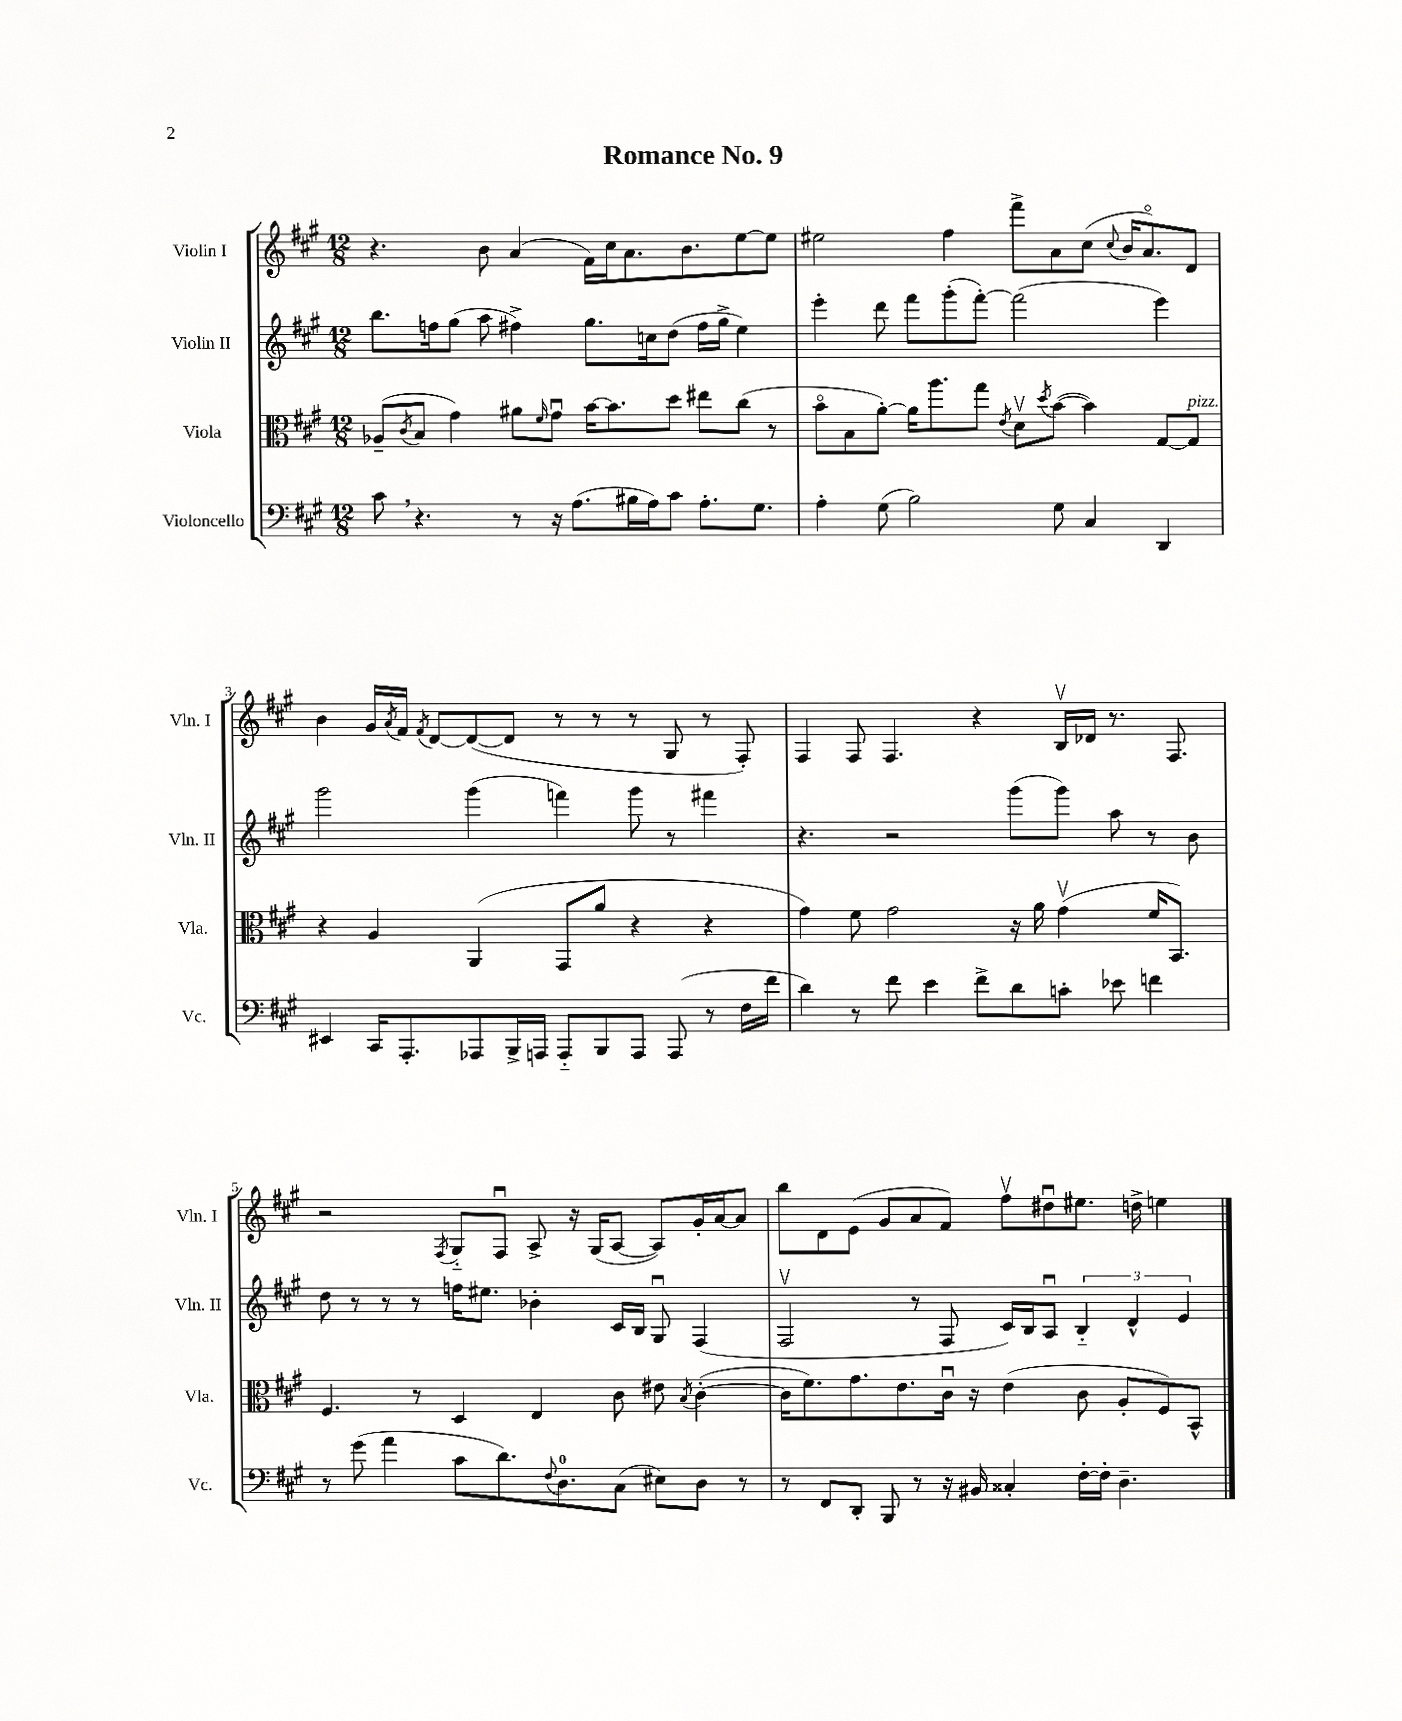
\header { title = "Romance No. 9" }
<<
\new StaffGroup <<
\new Staff = "s0" \with { instrumentName = "Violin I" shortInstrumentName = "Vln. I" } {
    \clef treble \key a \major \numericTimeSignature \time 12/8
    r4. b'8 a'4( fis'16) cis''16 a'8. b'8. e''8~ e''8 |
    eis''2 fis''4 fis'''8-> a'8 cis''8( \appoggiatura { cis''8 } b'16 a'8.\flageolet) d'8 |
    b'4 gis'16 \acciaccatura { a'8 } fis'16 \acciaccatura { fis'8 } d'8~ d'8~( d'8 r8 r8 r8 gis8 r8 fis8-.) |
    fis4 fis8 fis4. r4 b16\upbow des'16 r8. fis8. |
    r2 \acciaccatura { fis8 } gis8-_ fis8\downbow a8-> r16 gis16( a8~ a8) gis'16-. a'16~ a'8 |
    b''8 d'8 e'8( gis'8 a'8 fis'8) fis''8\upbow dis''8\downbow eis''8. d''16-> e''4 \bar "|." |
}
\new Staff = "s1" \with { instrumentName = "Violin II" shortInstrumentName = "Vln. II" } {
    \clef treble \key a \major \numericTimeSignature \time 12/8
    b''8. f''16 gis''8( a''8 fis''4->) gis''8. c''16 d''8( fis''16 gis''16-> e''4) |
    e'''4-. d'''8 fis'''8 gis'''8-.( fis'''8~-.) fis'''2( e'''4) |
    gis'''2 gis'''4( f'''4) gis'''8 r8 fis'''4 |
    r4. r2 gis'''8( gis'''8) a''8 r8 b'8 |
    d''8 r8 r8 r8 f''16 eis''8. bes'4-. cis'16 b16 gis8\downbow fis4( |
    fis2\upbow r8 fis8 cis'16) b16 a8\downbow \tuplet 3/2 { b4-_ d'4-^ e'4 } \bar "|." |
}
\new Staff = "s2" \with { instrumentName = "Viola" shortInstrumentName = "Vla." } {
    \clef alto \key a \major \numericTimeSignature \time 12/8
    aes8--( \acciaccatura { cis'8 } b8 gis'4) ais'8 \grace { fis'16 } gis'8\downbow b'16~ b'8. d''8 eis''8 cis''8( r8 |
    b'8\flageolet b8 a'8~-.) a'16 a''8. gis''8 \acciaccatura { e'8 } d'8\upbow \acciaccatura { d''8 } b'8~( b'4) gis8~ gis8^\markup { \italic "pizz." } |
    r4 a4 a,4( gis,8 a'8 r4 r4 |
    gis'4) fis'8 gis'2 r16 a'16 gis'4\upbow( fis'16 b,8.) |
    fis4. r8 d4 e4 cis'8 eis'8 \acciaccatura { b8 } cis'4~-.( |
    cis'16 fis'8.) gis'8. e'8. cis'16\downbow r16 e'4( cis'8 a8-. fis8) b,8-^ \bar "|." |
}
\new Staff = "s3" \with { instrumentName = "Violoncello" shortInstrumentName = "Vc." } {
    \clef bass \key a \major \numericTimeSignature \time 12/8
    cis'8 \breathe r4. r8 r16 a8.( bis16 a16) cis'8 a8.-. gis8. |
    a4-. gis8( b2) gis8 cis4 d,4 |
    eis,4 cis,16 a,,8.-. aes,,8 b,,16-> a,,16 a,,8-_ b,,8 a,,8 a,,8( r8 fis16 fis'16 |
    d'4) r8 fis'8 e'4 fis'8-> d'8 c'8-. ees'8 f'4 |
    r8 gis'8( a'4 cis'8 d'8.) \appoggiatura { fis8 } d8.-0 cis8( eis8) d8 r8 |
    r8 fis,8 d,8-. b,,8 r8 r16 bis,16 cisis4-. fis16~-. fis16-. d4.-- \bar "|." |
}
>>
>>
